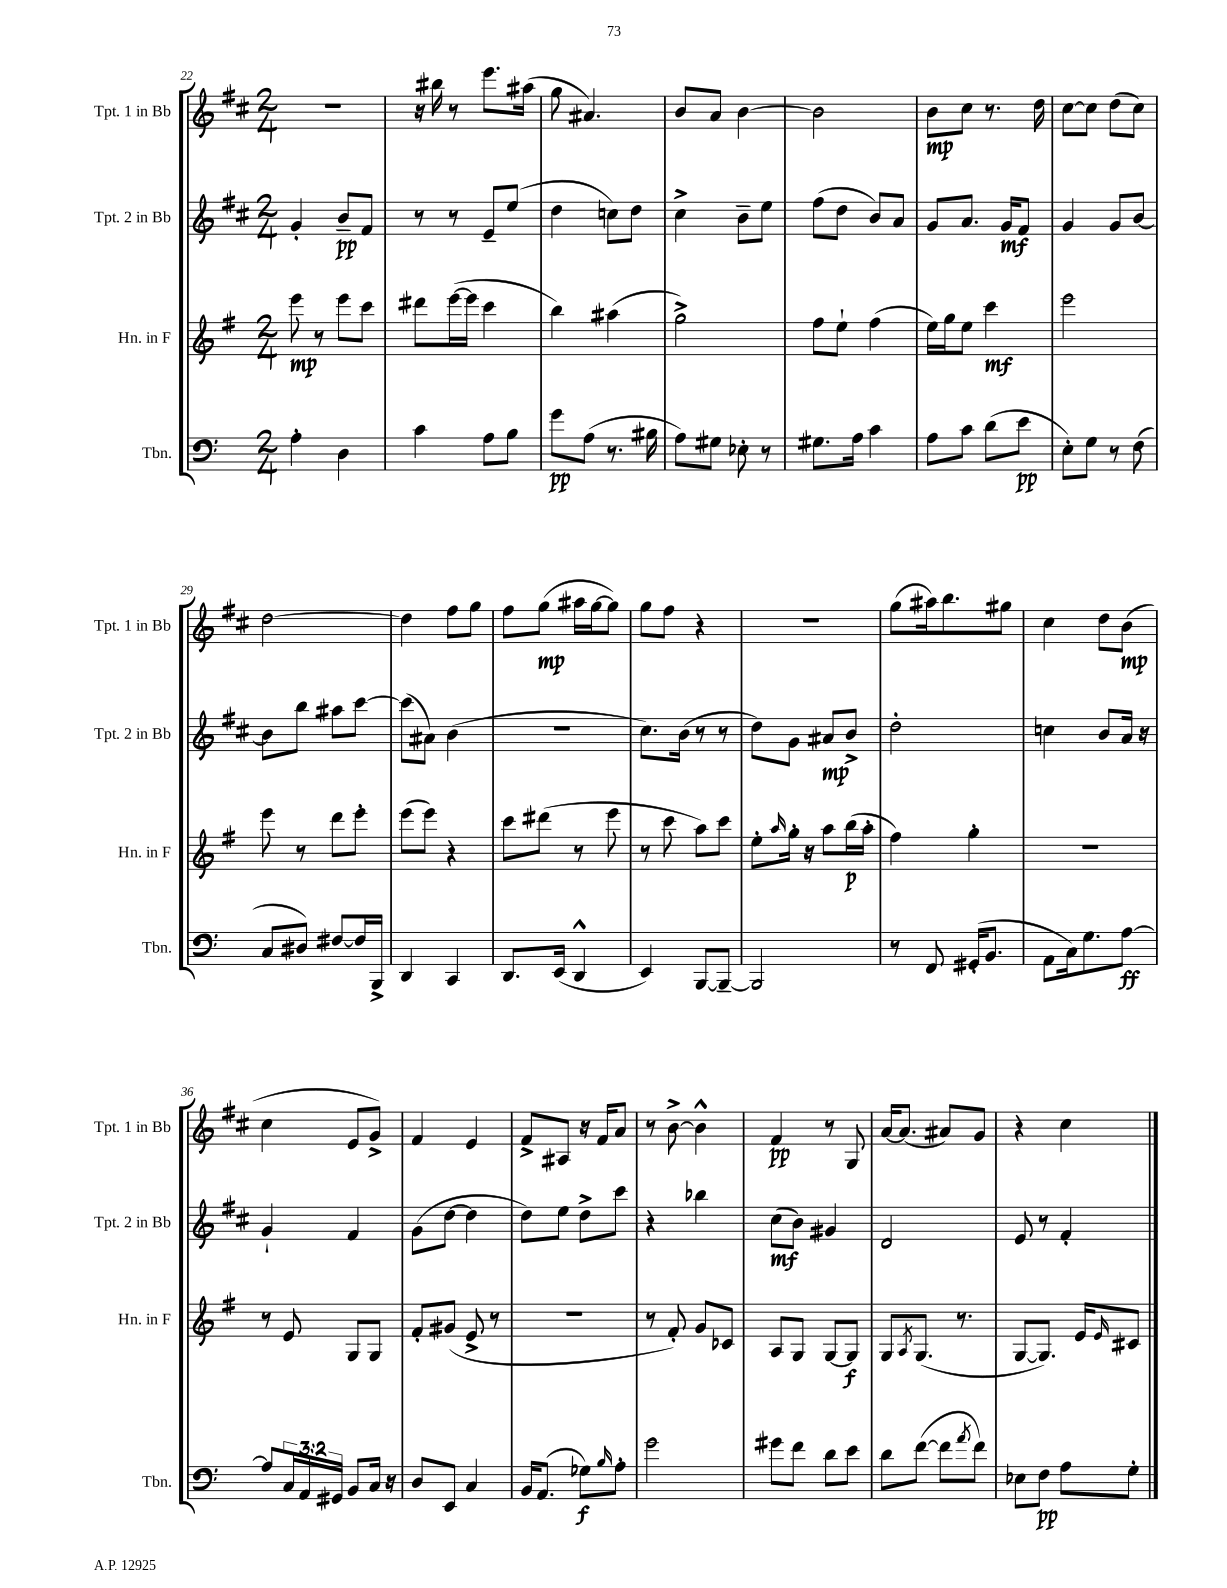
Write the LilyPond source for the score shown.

<<
\new StaffGroup <<
\new Staff = "s0" \with { instrumentName = "Tpt. 1 in Bb" shortInstrumentName = "Tpt. 1 in Bb" } {
    \clef treble \key d \major \numericTimeSignature \time 2/4
    R2 |
    r16 bis''16 r8 e'''8. ais''16( |
    g''8 ais'4.) |
    b'8 a'8 b'4~ |
    b'2 |
    b'8\mp cis''8 r8. d''16 |
    cis''8~ cis''8 d''8( cis''8) |
    d''2~ |
    d''4 fis''8 g''8 |
    fis''8 g''8\mp( ais''16 g''16~ g''8) |
    g''8 fis''8 r4 |
    R2 |
    g''8( ais''16) b''8. gis''8 |
    cis''4 d''8 b'8\mp( |
    cis''4 e'8 g'8->) |
    fis'4 e'4 |
    fis'8-> ais8 r16 fis'16 a'8 |
    r8 b'8~-> b'4-^ |
    fis'4\pp r8 g8 |
    a'16~ a'8.( ais'8) g'8 |
    r4 cis''4 \bar "|." |
}
\new Staff = "s1" \with { instrumentName = "Tpt. 2 in Bb" shortInstrumentName = "Tpt. 2 in Bb" } {
    \clef treble \key d \major \numericTimeSignature \time 2/4
    g'4-. b'8--\pp fis'8 |
    r8 r8 e'8-- e''8( |
    d''4 c''8) d''8 |
    cis''4-> b'8-- e''8 |
    fis''8( d''8 b'8) a'8 |
    g'8 a'8. g'16\mf fis'8 |
    g'4 g'8 b'8~ |
    b'8 b''8 ais''8 cis'''8~ |
    cis'''8( ais'8) b'4( |
    R2 |
    cis''8.) b'16( r8 r8 |
    d''8) g'8 ais'8\mp b'8-> |
    d''2-. |
    c''4 b'8 a'16 r16 |
    g'4-! fis'4 |
    g'8( d''8~ d''4 |
    d''8) e''8 d''8-> cis'''8 |
    r4 bes''4 |
    cis''8\mf( b'8) gis'4 |
    d'2 |
    e'8 r8 fis'4-. \bar "|." |
}
\new Staff = "s2" \with { instrumentName = "Hn. in F" shortInstrumentName = "Hn. in F" } {
    \clef treble \key g \major \numericTimeSignature \time 2/4
    e'''8\mp r8 e'''8 c'''8 |
    dis'''8 e'''16~( e'''16 c'''4 |
    b''4) ais''4( |
    g''2->) |
    fis''8 e''8-! fis''4( |
    e''16) g''16 e''8 c'''4\mf |
    e'''2 |
    e'''8 r8 d'''8 e'''8-. |
    e'''8( e'''8) r4 |
    c'''8 dis'''8( r8 e'''8 |
    r8 c'''8 a''8) c'''8 |
    e''8-. \grace { a''16 } g''16-. r16 a''8 b''16\p( a''16-. |
    fis''4) g''4-. |
    R2 |
    r8 e'8 g8 g8 |
    fis'8-. gis'8( e'8-> r8 |
    r2 |
    r8 fis'8-.) g'8 ces'8 |
    a8 g8 g8~ g8\f |
    g8 \acciaccatura { a8 } g8.( r8. |
    g8~ g8.) e'16 \grace { e'16 } cis'8 \bar "|." |
}
\new Staff = "s3" \with { instrumentName = "Tbn." shortInstrumentName = "Tbn." } {
    \clef bass \key c \major \numericTimeSignature \time 2/4 \override Staff.TupletNumber.text = #tuplet-number::calc-fraction-text
    a4-. d4 |
    c'4 a8 b8 |
    g'8\pp a8( r8. bis16 |
    a8) gis8 ees8-. r8 |
    gis8. a16 c'4 |
    a8 c'8 d'8( e'8\pp |
    e8-.) g8 r8 f8( |
    c8 dis8) fis8~ fis16 b,,16-> |
    d,4 c,4 |
    d,8. e,16( d,4-^ |
    e,4) b,,8~ b,,8~-- |
    b,,2 |
    r8 f,8 gis,16-.( b,8. |
    a,8 c16) g8. a8~\ff |
    a8 \tuplet 3/2 { c16 a,16 gis,16 } b,8 c16 r16 |
    d8 e,8 c4 |
    b,16 a,8.( ges8\f) \grace { b16 } a8-. |
    g'2 |
    gis'8 f'8 d'8 e'8 |
    d'8 f'8~( f'8 \acciaccatura { a'8 } f'8) |
    ees8 f8\pp a8 g8-. \bar "|." |
}
>>
>>
\layout { \context { \Score currentBarNumber = #22 } }
